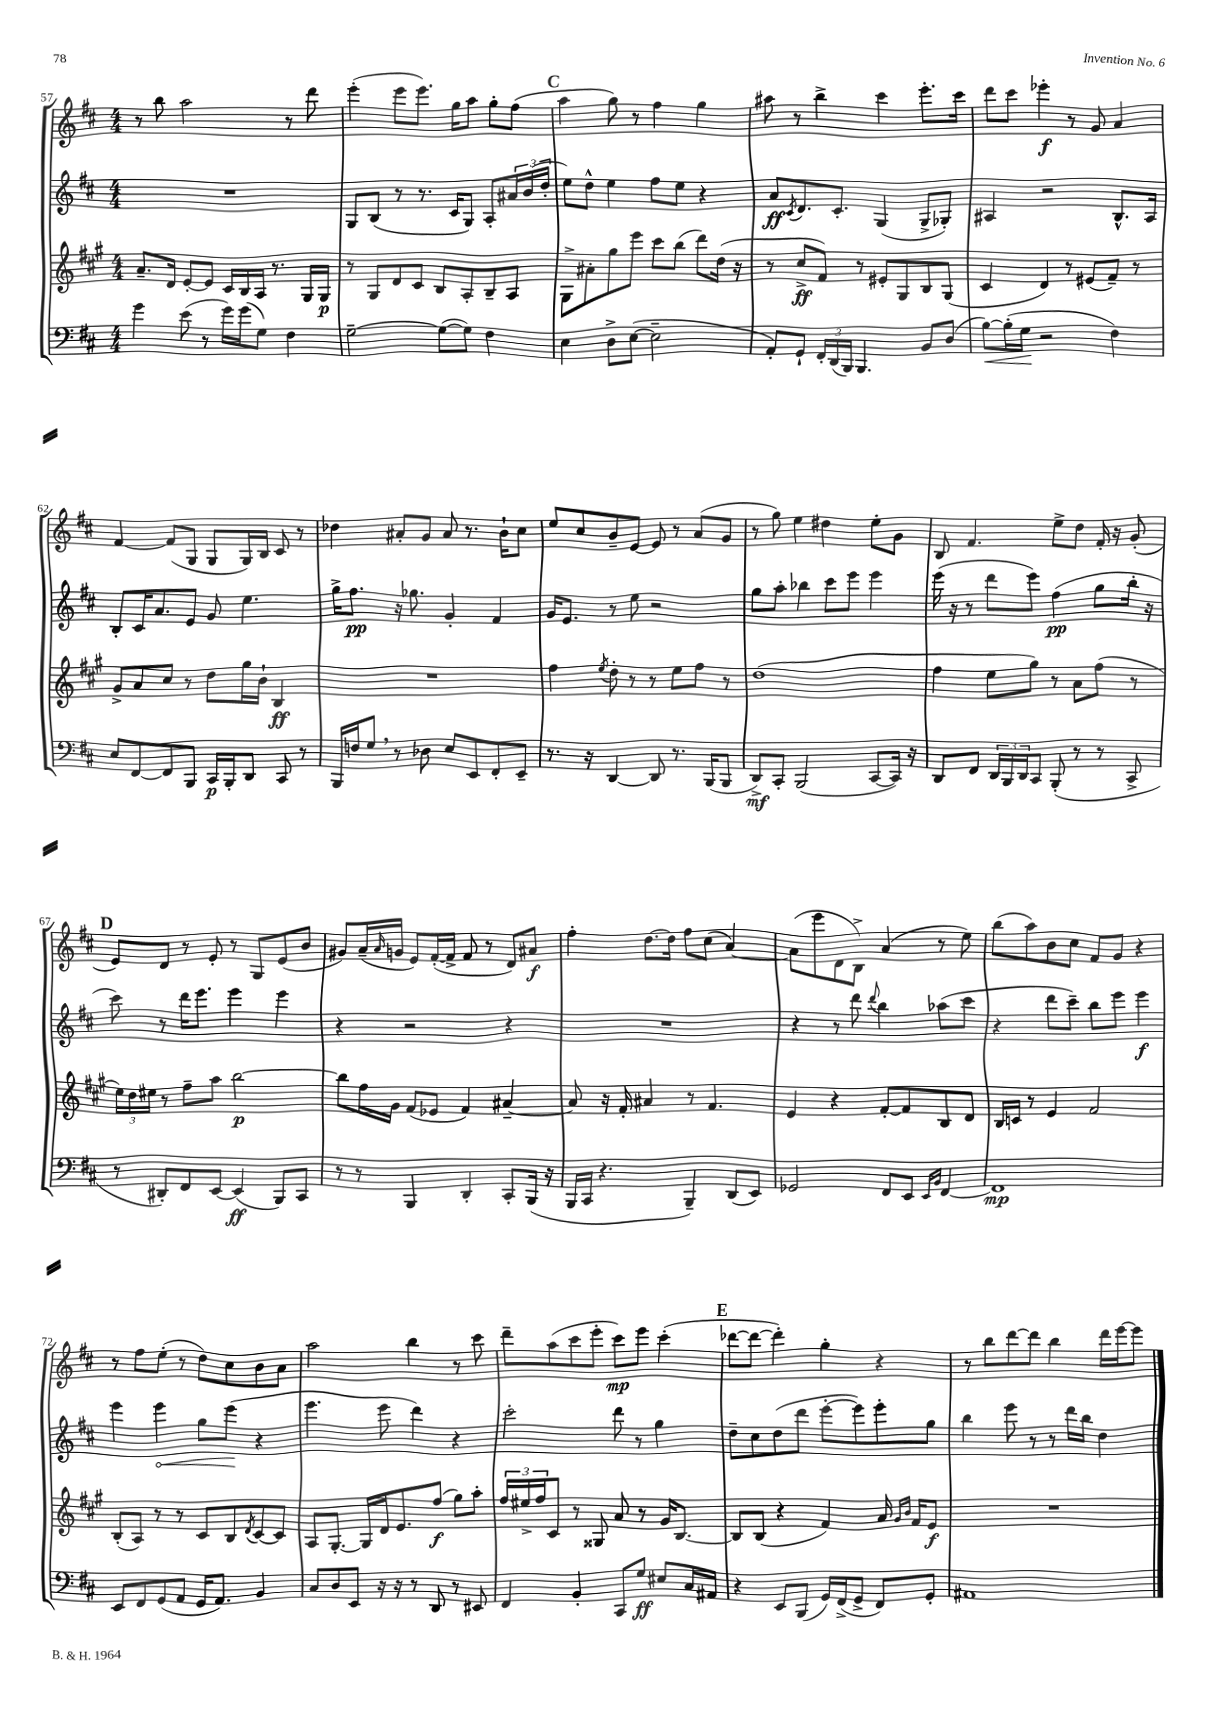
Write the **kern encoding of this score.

**kern	**kern	**kern	**kern
*staff4	*staff3	*staff2	*staff1
*clefF4	*clefG2	*clefG2	*clefG2
*k[f#c#]	*k[f#c#g#]	*k[f#c#]	*k[f#c#]
*M4/4	*M4/4	*M4/4	*M4/4
4g\	8.a~/L	1r	8r
.	.	.	8bb\
.	16d/Jk	.	.
(8e\	[8e'/L	.	2aa\
8r	8e/]J	.	.
16g\LL)	16c#/LL	.	.
(16g\J	16B/	.	.
8G\J)	16A/JJ	.	.
.	8.r	.	.
4F#\	.	.	8r
.	16G#/LL	.	8ddd\
.	16G#/JJ	.	.
=	=	=	=
[2G~\	8r	8G/L	(4eee'\
.	8G#/L	(8B/J	.
.	8d/	8r	8eee\L
.	8c#/J	8.r	8.eee\J)
(8G\_L	8B/L	.	.
.	.	16c#/LK	16gg\LK
8G\]J)	8A'/	8G/J)	8aa\J
4F#\	8B~/	8A'/L	8gg'\L
.	8A/J	24a#/L	(8ff#\J
.	.	(24b/	.
.	.	24dd'/JJ	.
=	=	=	=
4E\	8G#^\L	8ee\L)	4aa\
.	8a#'\	8dd^^\J	.
8D^\L	8gg#\	4ee\	8gg\)
([8E\J	8eee\J	.	8r
2E~\]	8ccc#\L	8ff#\L	4ff#\
.	(8bb\J	8ee\J	.
.	8ddd\L)	4r	4gg\
.	(16dd\Jk	.	.
.	16r	.	.
=	=	=	=
8AA'/L)	8r	8a/L	8aa#\
.	.	8qc#/	.
8GG`/J	8cc#^/L	8.d/	8r
24FF#'/LL	8f#/J)	.	4bb^\
(24DD/	.	.	.
.	.	8.c#'/J	.
24BBB/JJ)	.	.	.
4.BBB/	8r	.	.
.	8e#'/L	(4G/	4ccc#\
.	8G#/	.	.
8BB/L	8B/	8G^/L	8.eee'\L
(8D/J	(8G#/J	8G-'/J)	.
.	.	.	16ccc#\Jk
=	=	=	=
[8B\L)	4c#/	4A#/	8ddd\L
(16B'\]L	.	.	8ccc#\J
16G\JJ	.	.	.
2r	4d/)	2r	4eee-'\
.	8r	.	8r
.	(8e#/L	.	8g/
4F#\)	8f#~/J)	8.B^^/L	4a/
.	8r	.	.
.	.	16A#/Jk	.
=	=	=	=
8E/L	8g#^/L	8B'/L	[4f#/
[8FF#/	8a/	16c#/K	.
.	.	8.a/	.
8FF#/]	8cc#/J	.	(8f#/]L
8BBB/J	8r	8e/J	8G/J
16CC#/LL	8dd\L	8g/	8G/L
16BBB'/J	.	.	.
8DD/J	16gg#\L	4.ee\	16G/L)
.	16b`\JJ	.	16B/JJ
8CC#/	4B/	.	8c#/
8r	.	.	8r
=	=	=	=
16BBB/LL	1r	16gg^\LK	4dd-\
16F/J	.	8.ff#\J	.
8G/J	.	.	.
8r	.	16r	8a#'/L
.	.	8.gg-\	.
8D-\	.	.	8g/J
8E/L	.	4g'/	8a#/
8EE/	.	.	8.r
8FF#'/	.	4f#/	.
.	.	.	16b`\LK
8EE~/J	.	.	8cc#\J
=	=	=	=
8.r	4ff#\	16g/LK	8ee/L
.	.	8.e/J	.
.	.	.	8cc#/
16r	.	.	.
.	8qee/	.	.
[4DD/	8dd'\	8r	8b~/
.	8r	8ee\	[8e/J
8DD/]	8r	2r	8e/]
8.r	8ee\L	.	8r
.	8ff#\J	.	(8a/L
(16BBB/LK	.	.	.
8BBB/J	8r	.	8g/J
=	=	=	=
8DD^/L)	(1dd	8gg\L	8r
8CC#'/J	.	8aa'\J	8gg\)
(2BBB/	.	4bb-\	4ee\
.	.	8ccc#\L	4dd#\
.	.	8eee\J	.
[8CC#/L	.	4eee\	8ee'\L
16CC#/]Jk)	.	.	8g\J
16r	.	.	.
=	=	=	=
8DD/L	4ff#\	(16eee\	8B/
.	.	16r	.
8FF#/J	.	8r	4.f#/
24DD/LL	8ee\L	8ddd\L	.
24BBB/	.	.	.
24DD/J	.	.	.
8CC#/J	8gg#\J)	8eee\J)	.
(8BBB'/	8r	(4ff#\	8ee^\L
8r	8a\L	.	8dd\J
8r	(8ff#\J	8gg\L	16f#'/
.	.	.	16r
8CC#^/	8r	16bb'\Jk	(8g'/
.	.	16r	.
=	=	=	=
8r	24ee\LL)	8ccc#\)	8e/L)
.	24dd\	.	.
.	24ee#\JJ	.	.
8DD#'/L)	8r	8r	8d/J
8FF#/	8ff#~\L	16ddd\LK	8r
.	.	8.eee\J	.
[8EE/J	8aa\J	.	8e'/
(4EE/]	[2bb\	4eee\	8r
.	.	.	8G/L
8BBB/L)	.	4eee\	(8e/
8CC#/J	.	.	8b/J
=	=	=	=
8r	8bb\]L	4r	8g#/L)
8r	16ff#\L	.	(16a~/L
.	.	.	16qqa/
.	16g#\JJ	.	16g/JJ
4BBB/	(8f#/L	2r	8e/L)
.	8e-/J	.	([16f#'/L
.	.	.	16f#^/]JJ
4DD'/	4f#/)	.	8f#/
.	.	.	8r
8CC#'/L	[4a#~/	4r	8d/L)
(16BBB/Jk	.	.	8a#/J
16r	.	.	.
=	=	=	=
16BBB/LL	8a#/]	1r	4ff#'\
16CC#/JJ	.	.	.
4.r	16r	.	.
.	16f#'/	.	.
.	4a#/	.	[8.dd\L
.	.	.	16dd\]Jk
4BBB~/)	8r	.	8ff#\L
.	4.f#/	.	(8cc#\J
(8DD/L	.	.	[4a/)
8EE/J)	.	.	.
=	=	=	=
2GG-/	4e/	4r	(8a\]L
.	.	.	8eee\
.	4r	8r	8d\
.	.	8ddd\	8B^\J)
.	.	8qqddd/	.
8FF#/L	[8f#'/L	4bb\	(4a/
8EE/J	8f#/]	.	.
16qqEE/LL	.	.	.
16qqBB/JJ	.	.	.
[4FF#/	8B/	(8aa-\L	8r
.	8d/J	8ccc#\J	8ee\)
=	=	=	=
1FF#]	16B/LL	4r	(8bb\L
.	16c/JJ	.	.
.	8r	.	8aa\)
.	4e/	8ddd\L	8b\
.	.	8ccc#~\J)	8cc#\J
.	2f#/	8bb\L	8f#/L
.	.	8eee\J	8g/J
.	.	4eee\	4r
=	=	=	=
8EE/L	(8B'/L	4eee\	8r
8FF#/	8A/J)	.	8ff#\L
(8GG/	8r	4eee\	(8ee'\J
8AA/J	8r	.	8r
16GG/LK	8c#/L	8gg\L	8dd\L)
8.AA/J)	.	.	.
.	8B/	(8eee\J	8cc#\
.	8qd/	.	.
4BB/	[8c#/	4r	8b\
.	8c#/]J	.	8a\J
=	=	=	=
8C#/L	8A/L	4.eee\	2aa\
8D/	[8.G#'/J	.	.
8EE/J	.	.	.
.	16G#/]LL	.	.
16r	16d/J	8eee\	.
16r	8.e/	.	.
8r	.	4ddd\)	4bb\
8DD/	(8ff#/J	.	.
8r	8gg#\L)	4r	8r
8EE#/	8aa'\J	.	8ccc#\
=	=	=	=
4FF#/	24ff#/LL	2ccc#'\	8ddd~\L
.	24ee#^/	.	.
.	24ff#/J	.	.
.	8c#/J	.	(8aa\
4BB'/	8r	.	8ccc#\
.	8G##/	.	8eee'\J
8CC#/L	8a/	8ddd\	8ccc#\L)
8G/J	8r	8r	8eee\J
8E#/L	16g#/LK	4gg\	(4ccc#'\
.	[8.B/J	.	.
16C#/L	.	.	.
16AA#/JJ	.	.	.
=	=	=	=
4r	8B/]L	8dd~\L	[8ddd-\L
.	(8B/J	8cc#\	8ddd-\_J
8EE/L	4r	(8dd\	4ddd-'\])
(8BBB/J	.	8ddd\J	.
16GG/LL)	4f#/)	[8eee'\L	4gg'\
(16FF#^/J	.	.	.
8GG^/J	.	8eee\])	.
8FF#/L)	16a/	8eee'\	4r
.	16qqg#/LL	.	.
.	16qqb/JJ	.	.
.	16f#/LK	.	.
8GG'/J	8e/J	8gg\J	.
=	=	=	=
1AA#	1r	4bb\	8r
.	.	.	8bb\L
.	.	8eee\	[8ddd\
.	.	8r	8ddd\]J
.	.	8r	4bb\
.	.	16ddd\LL	.
.	.	16bb\JJ	.
.	.	4dd\	16ddd\LL
.	.	.	[16eee\J
.	.	.	8eee\]J
==	==	==	==
*-	*-	*-	*-
